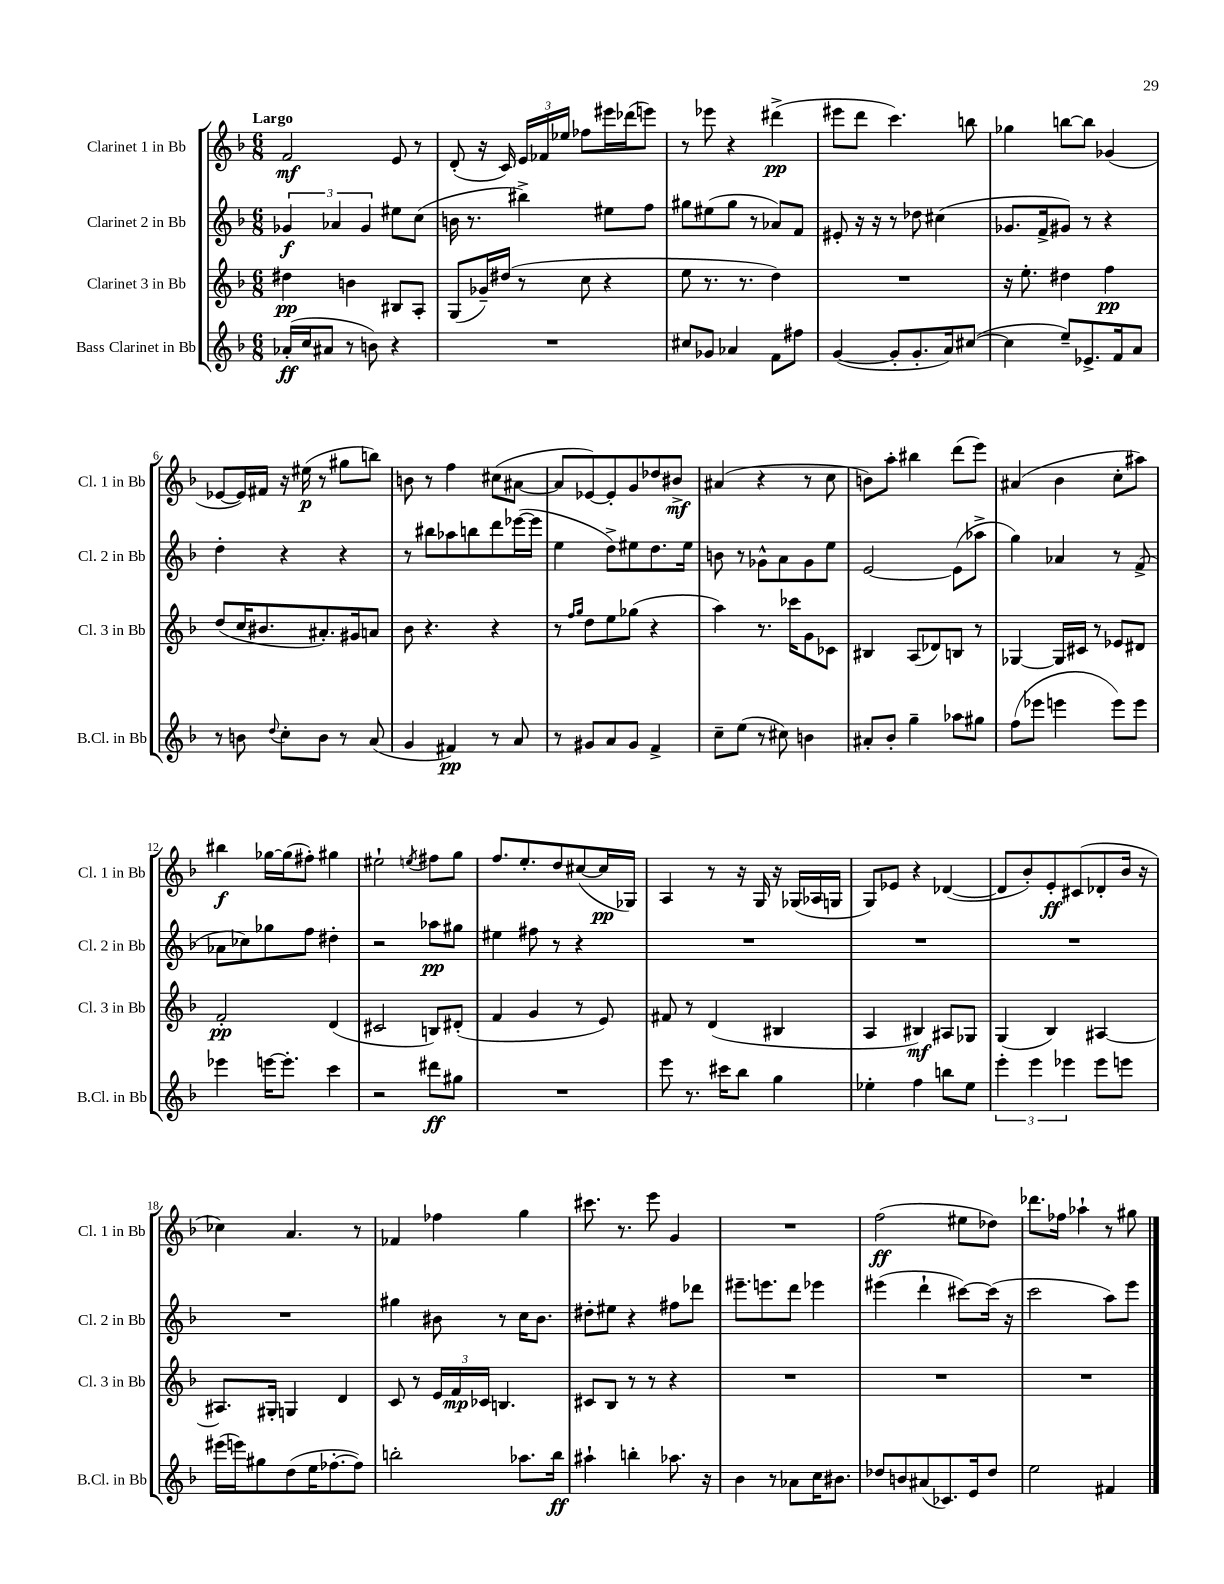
<<
\new StaffGroup <<
\new Staff = "s0" \with { instrumentName = "Clarinet 1 in Bb" shortInstrumentName = "Cl. 1 in Bb" } {
    \clef treble \key f \major \numericTimeSignature \time 6/8 \tempo "Largo"
    \autoBeamOff f'2\mf e'8 r8 |
    d'8-.( r16 c'16) \tuplet 3/2 { e'16[ fes'16 ees''16] } fes''8[ eis'''16 des'''16( e'''8]) |
    r8 ees'''8 r4 dis'''4->\pp( |
    eis'''8[ d'''8] c'''4.) b''8 |
    ges''4 b''8[~ b''8] ges'4( |
    ees'8[~ ees'16) fis'16] r16 eis''16\p( r8 gis''8[ b''8]) |
    b'8 r8 f''4 cis''8[( ais'8]~ |
    ais'8[ ees'8~) ees'8-. g'8 des''8 bis'8]->\mf |
    ais'4( r4 r8 c''8 |
    b'8[) a''8]-. bis''4 d'''8[( e'''8]) |
    ais'4( bes'4 c''8[-. ais''8]) |
    bis''4\f ges''16[~ ges''16( fis''8]-.) gis''4 |
    eis''2-! \acciaccatura { e''8 } fis''8[ g''8] |
    f''8.[ e''8.-. d''8 cis''8~( cis''16\pp ges16]) |
    a4 r8 r16 g16 r16 ges16[( aes16 g16] |
    g8[) ees'8] r4 des'4~( |
    des'8[ bes'8-.) e'8-.\ff cis'8( des'8-. bes'16] r16 |
    ces''4) a'4. r8 |
    fes'4 fes''4 g''4 |
    cis'''8. r8. e'''8 g'4 |
    R2. |
    f''2\ff( eis''8[ des''8]) |
    des'''8.[ fes''16] aes''4-! r8 gis''8 \bar "|." |
}
\new Staff = "s1" \with { instrumentName = "Clarinet 2 in Bb" shortInstrumentName = "Cl. 2 in Bb" } {
    \clef treble \key f \major \numericTimeSignature \time 6/8
    \autoBeamOff \tuplet 3/2 { ges'4\f aes'4 ges'4 } eis''8[ c''8]( |
    b'16 r8. bis''4->) eis''8[ f''8] |
    gis''8[ eis''8( gis''8] r8 aes'8[) f'8] |
    eis'8-. r16 r16 r8 des''8 cis''4( |
    ges'8.[ f'16-> gis'8]) r8 r4 |
    d''4-. r4 r4 |
    r8 bis''8[ aes''8 b''8 d'''8 ees'''16~( ees'''16] |
    e''4 d''8[->) eis''8 d''8. eis''16] |
    b'8 r8 ges'8[-^ a'8 ges'8 e''8] |
    e'2~ e'8[( aes''8]-> |
    g''4) aes'4 r8 f'8->( |
    aes'8[ ces''8) ges''8 f''8] dis''4-. |
    r2 aes''8[\pp gis''8] |
    eis''4 fis''8 r8 r4 |
    R2. |
    R2. |
    R2. |
    R2. |
    gis''4 bis'8 r8 c''16[ bis'8.] |
    dis''8[-. eis''8] r4 fis''8[ des'''8] |
    eis'''8.[-- e'''8. d'''8] ees'''4 |
    eis'''4( d'''4-! cis'''8[~) cis'''16]( r16 |
    c'''2 a''8[) e'''8] \bar "|." |
}
\new Staff = "s2" \with { instrumentName = "Clarinet 3 in Bb" shortInstrumentName = "Cl. 3 in Bb" } {
    \clef treble \key f \major \numericTimeSignature \time 6/8
    \autoBeamOff dis''4\pp b'4 bis8[ a8]-. |
    g8[( ges'16--) dis''16]( r8 c''8 r4 |
    e''8 r8. r8. d''4) |
    R2. |
    r16 e''8.-. dis''4 f''4\pp |
    d''8[( c''16 bis'8. ais'8.-.) gis'16 a'8] |
    bes'8 r4. r4 |
    r8 \grace { f''16[ g''16] } d''8[ e''8 ges''8]( r4 |
    a''4) r8. ces'''16[ g'8 ces'8] |
    bis4 a8[( des'8) b8] r8 |
    ges4~ ges16[ cis'16] r8 ees'8[ dis'8] |
    f'2-.\pp d'4( |
    cis'2 b8[) dis'8]-.( |
    f'4 g'4 r8 e'8) |
    fis'8 r8 d'4( bis4 |
    a4 bis4\mf) ais8[ ges8] |
    g4( bes4) ais4~ |
    ais8.[ gis16]-. g4 d'4 |
    c'8 r8 \tuplet 3/2 { e'16[ f'16\mp ces'16] } b4. |
    cis'8[ bes8] r8 r8 r4 |
    R2. |
    R2. |
    R2. \bar "|." |
}
\new Staff = "s3" \with { instrumentName = "Bass Clarinet in Bb" shortInstrumentName = "B.Cl. in Bb" } {
    \clef treble \key f \major \numericTimeSignature \time 6/8
    \autoBeamOff aes'16[-.\ff( c''16 ais'8] r8 b'8) r4 |
    R2. |
    cis''8[ ges'8] aes'4 f'8[ fis''8] |
    g'4~( g'8[-. g'8.-. a'16) cis''8]~( |
    cis''4 e''8[--) ees'8.-> f'16 a'8] |
    r8 b'8 \appoggiatura { d''8 } c''8[-. b'8] r8 a'8( |
    g'4 fis'4\pp) r8 a'8 |
    r8 gis'8[ a'8 gis'8] f'4-> |
    c''8[-- e''8]( r8 cis''8) b'4 |
    ais'8[-. bes'8]-. g''4-- aes''8[ gis''8] |
    f''8[( ees'''8] e'''4 e'''8[) e'''8] |
    ees'''4 e'''16[~ e'''8.]-. c'''4 |
    r2 dis'''8[\ff gis''8] |
    R2. |
    e'''8 r8. cis'''16[ bes''8] g''4 |
    ees''4-. f''4 b''8[ ees''8] |
    \tuplet 3/2 { e'''4-. e'''4 ees'''4 } ees'''8[ e'''8] |
    eis'''16[( e'''16) gis''8 d''8( e''16 fes''8.~-. fes''8]) |
    b''2-. aes''8.[ b''16]\ff |
    ais''4-! b''4-. aes''8. r16 |
    bes'4 r8 aes'8[ c''16 bis'8.] |
    des''8[ b'8 ais'8( ces'8.) e'16 des''8] |
    e''2 fis'4 \bar "|." |
}
>>
>>
